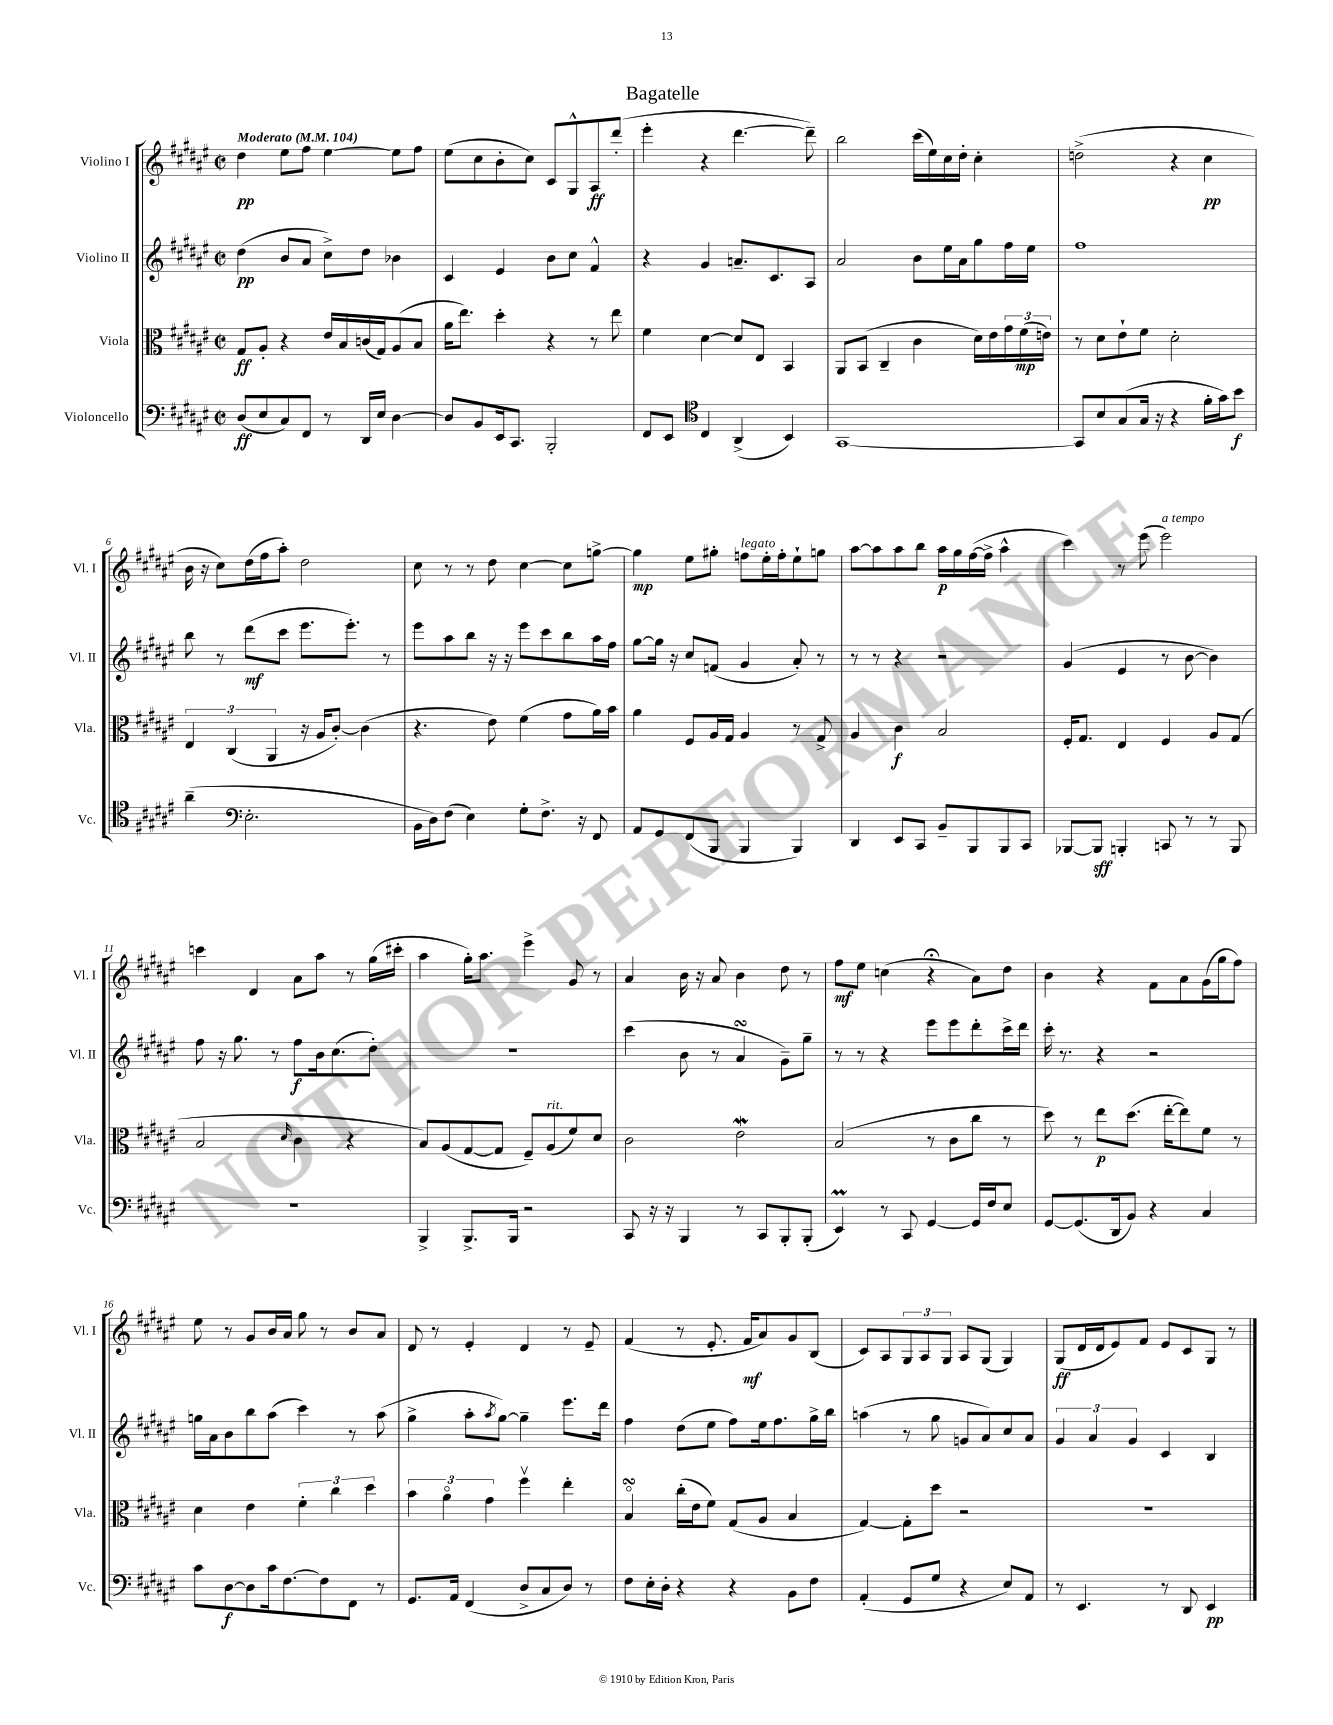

**kern	**kern	**kern	**kern
*staff4	*staff3	*staff2	*staff1
*clefF4	*clefC3	*clefG2	*clefG2
*k[f#c#g#d#a#e#]	*k[f#c#g#d#a#e#]	*k[f#c#g#d#a#e#]	*k[f#c#g#d#a#e#]
*M2/2	*M2/2	*M2/2	*M2/2
*met(c|)	*met(c|)	*met(c|)	*met(c|)
*MM104	*MM104	*MM104	*MM104
(8D#	8G#	(4dd#	4dd#
8E#	8A#'	.	.
8C#)	4r	8b	8ee#
8FF#	.	8a#	8ff#
8r	16e#	8cc#^)	[4ee#
.	16B	.	.
16DD#	(16c	8dd#	.
16E#	16G#)	.	.
[4D#	(8A#	4b-	8ee#]
.	8B	.	8ff#
=	=	=	=
8D#]	16a#	4c#	(8ee#
.	8.ee#)	.	.
8BB	.	.	8cc#
16EE#	4dd#'	4e#	8b'
8.CC#	.	.	.
.	.	.	8cc#)
2BBB'	4r	8b	8c#
.	.	8cc#	8G#^^
.	8r	4f#^^	8A#
.	8ee#	.	(8ddd#'
=	=	=	=
8FF#	4f#	4r	4eee#'
8EE#	.	.	.
*clefC4	*	*	*
4C#	[4d#	4g#	4r
(4AA#^	8d#]	8.a~	[4.ddd#
.	8E#	.	.
.	.	8.c#	.
4BB)	4BB	.	.
.	.	8A#	8ddd#~])
=	=	=	=
[1GG#	8AA#	2a#	2bb
.	(8BB	.	.
.	4C#~	.	.
.	4c#	8b	(16ccc#
.	.	.	16ee#)
.	.	16ee#	16cc#
.	.	16a#	16dd#'
.	16d#)	8gg#	4cc#'
.	16e#	.	.
.	24g#	16ff#	.
.	(24f#	.	.
.	.	16ee#	.
.	24e)	.	.
=	=	=	=
8GG#]	8r	1ff#	(2dd^
8B	8d#	.	.
(8G#	8e#`	.	.
16G#	8f#	.	.
16r	.	.	.
4r	2d#'	.	4r
16f#'	.	.	4cc#
16g#)	.	.	.
8b	.	.	.
=	=	=	=
(4a#~	6E#	8bb	16b
.	.	.	16r
.	.	8r	8cc#)
.	(6C#	.	.
*clefF4	*	*	*
2.E#'	.	(8ddd#	(16dd#
.	.	.	16ff#
.	6AA#	.	.
.	.	8ccc#	8aa#')
.	16r	8.eee#	2dd#
.	16A#	.	.
.	[8c#')	.	.
.	.	8.eee#')	.
.	(4c#]	.	.
.	.	8r	.
=	=	=	=
16BB	4.r	8eee#	8cc#
16D#)	.	.	.
(8F#	.	8aa#	8r
4E#)	.	8bb	8r
.	8e#)	16r	8dd#
.	.	16r	.
8G#'	(4f#	8eee#	[4cc#
8.F#^	.	8ccc#	.
.	8g#	8bb	8cc#]
16r	.	.	.
8FF#	16a#)	16aa#	[8gg^
.	16b	16ff#	.
=	=	=	=
8AA#	4a#	[8gg#	4gg]
8GG#	.	16gg#]	.
.	.	16r	.
(8FF#	8F#	8cc#	8ee#
8BBB	16A#	(8f	8gg#'
.	16G#	.	.
4BBB	4A#	4g#	8ff
.	.	.	16ee#'
.	.	.	16ff'
4BBB)	8r	8a#')	8ee#`
.	8G#^	8r	8gg
=	=	=	=
4DD#	4A#	8r	[8aa#
.	.	8r	8aa#]
8EE#	4c#	4r	8aa#
8CC#	.	.	8bb
8BB~	2B	2r	16aa#
.	.	.	16gg#
8BBB	.	.	([16ff#
.	.	.	16ff#^]
8BBB	.	.	4aa#^^
8CC#	.	.	.
=	=	=	=
[8BBB-	16F#'	(4g#	4ccc#)
.	8.G#	.	.
8BBB-]	.	.	.
4BBB'	4E#	4e#	8r
.	.	.	(8eee#
8CC	4F#	8r	2eee#)
8r	.	[8b	.
8r	8A#	4b])	.
8BBB	(8G#	.	.
=	=	=	=
1r	2B	8ff#	4ccc
.	.	16r	.
.	.	8.gg#	.
.	.	.	4d#
.	.	8r	.
.	16qqd#	.	.
.	4c#	8ff#	8a#
.	.	16b	8aa#
.	.	(8.cc#	.
.	4r	.	8r
.	.	8dd#')	(16gg#
.	.	.	16ccc#'
=	=	=	=
4BBB^	8B)	1r	4aa#
.	(8A#	.	.
8.BBB^	[8G#	.	16gg#')
.	.	.	8.aa#
.	8G#]	.	.
16BBB	.	.	.
2r	8F#~)	.	4eee#^
.	(8A#	.	.
.	8f#)	.	8g#
.	8d#	.	8r
=	=	=	=
8CC#	2c#	(4ccc#	4a#
16r	.	.	.
16r	.	.	.
4BBB	.	8b	16b
.	.	.	16r
.	.	8r	8a#
8r	2e#	4a#	4b
8CC#	.	.	.
8BBB'	.	8g#~)	8dd#
(8BBB'	.	8gg#~	8r
=	=	=	=
4EE#)	(2B	8r	8ff#
.	.	8r	8ee#
8r	.	4r	(4cc
8CC#	.	.	.
[4GG#	8r	8eee#	4r;
.	8c#	8eee#	.
16GG#]	8cc#	8ddd#'	8a#)
16F#	.	.	.
8E#	8r	16ccc#^	8dd#
.	.	16ddd#	.
=	=	=	=
[8GG#	8dd#)	16ccc#'	4b
.	.	8.r	.
(8.GG#]	8r	.	.
.	8ee#	4r	4r
16DD#	.	.	.
8BB)	(8.dd#	.	.
4r	.	2r	8f#
.	[16ee#'	.	.
.	8ee#])	.	8a#
4C#	8f#	.	(16g#
.	.	.	16gg#
.	8r	.	8ff#)
=	=	=	=
8c#	4d#	16gg	8ee#
.	.	16a#	.
[8D#	.	8b	8r
8D#]	4e#	8bb	8g#
16c#	.	(8aa#	16b
[8.F#	.	.	16a#
.	6f#'	4ccc#)	8gg#
8F#]	.	.	8r
.	6cc#	.	.
8FF#	.	8r	8b
.	6dd#	.	.
8r	.	(8aa#	8a#
=	=	=	=
8.GG#	6b	4gg#^	8d#
.	.	.	8r
.	6a#o	.	.
16AA#	.	.	.
(4FF#	.	8aa#'	4e#'
.	6g#	.	.
.	.	8qaa#	.
.	.	[8gg#)	.
8D#^	4ff#v	4gg#~]	4d#
8C#	.	.	.
8D#)	4ee#'	8.eee#	8r
8r	.	.	8e#~
.	.	16ddd#	.
=	=	=	=
8F#	4Bo	4ff#	(4f#
16E#'	.	.	.
16D#'	.	.	.
4r	(16cc#'	(8dd#	8r
.	16e#	.	.
.	8f#)	8ee#	8.e#'
4r	(8G#	8ff#)	.
.	.	.	16f#
.	8A#	16ee#	8a#)
.	.	8.ff#	.
8BB	4B	.	8g#
8F#	.	16gg#^	(8B
.	.	16bb	.
=	=	=	=
(4AA#'	[4G#)	(4aa	8c#)
.	.	.	8A#
8GG#	8G#']	8r	12G#
.	.	.	12A#
8G#	8dd#	8gg#	.
.	.	.	12G#
4r	2r	8g	8A#
.	.	8a#)	(8G#
8E#)	.	8cc#	4G#)
8AA#	.	8a#	.
=	=	=	=
8r	1r	6g#	(8G#
4.EE#	.	.	16d#
.	.	6a#	.
.	.	.	16d#
.	.	.	8e#)
.	.	6g#	.
.	.	.	8f#
8r	.	4c#	8e#
8DD#	.	.	8c#
4EE#	.	4B	8G#
.	.	.	8r
==	==	==	==
*-	*-	*-	*-
